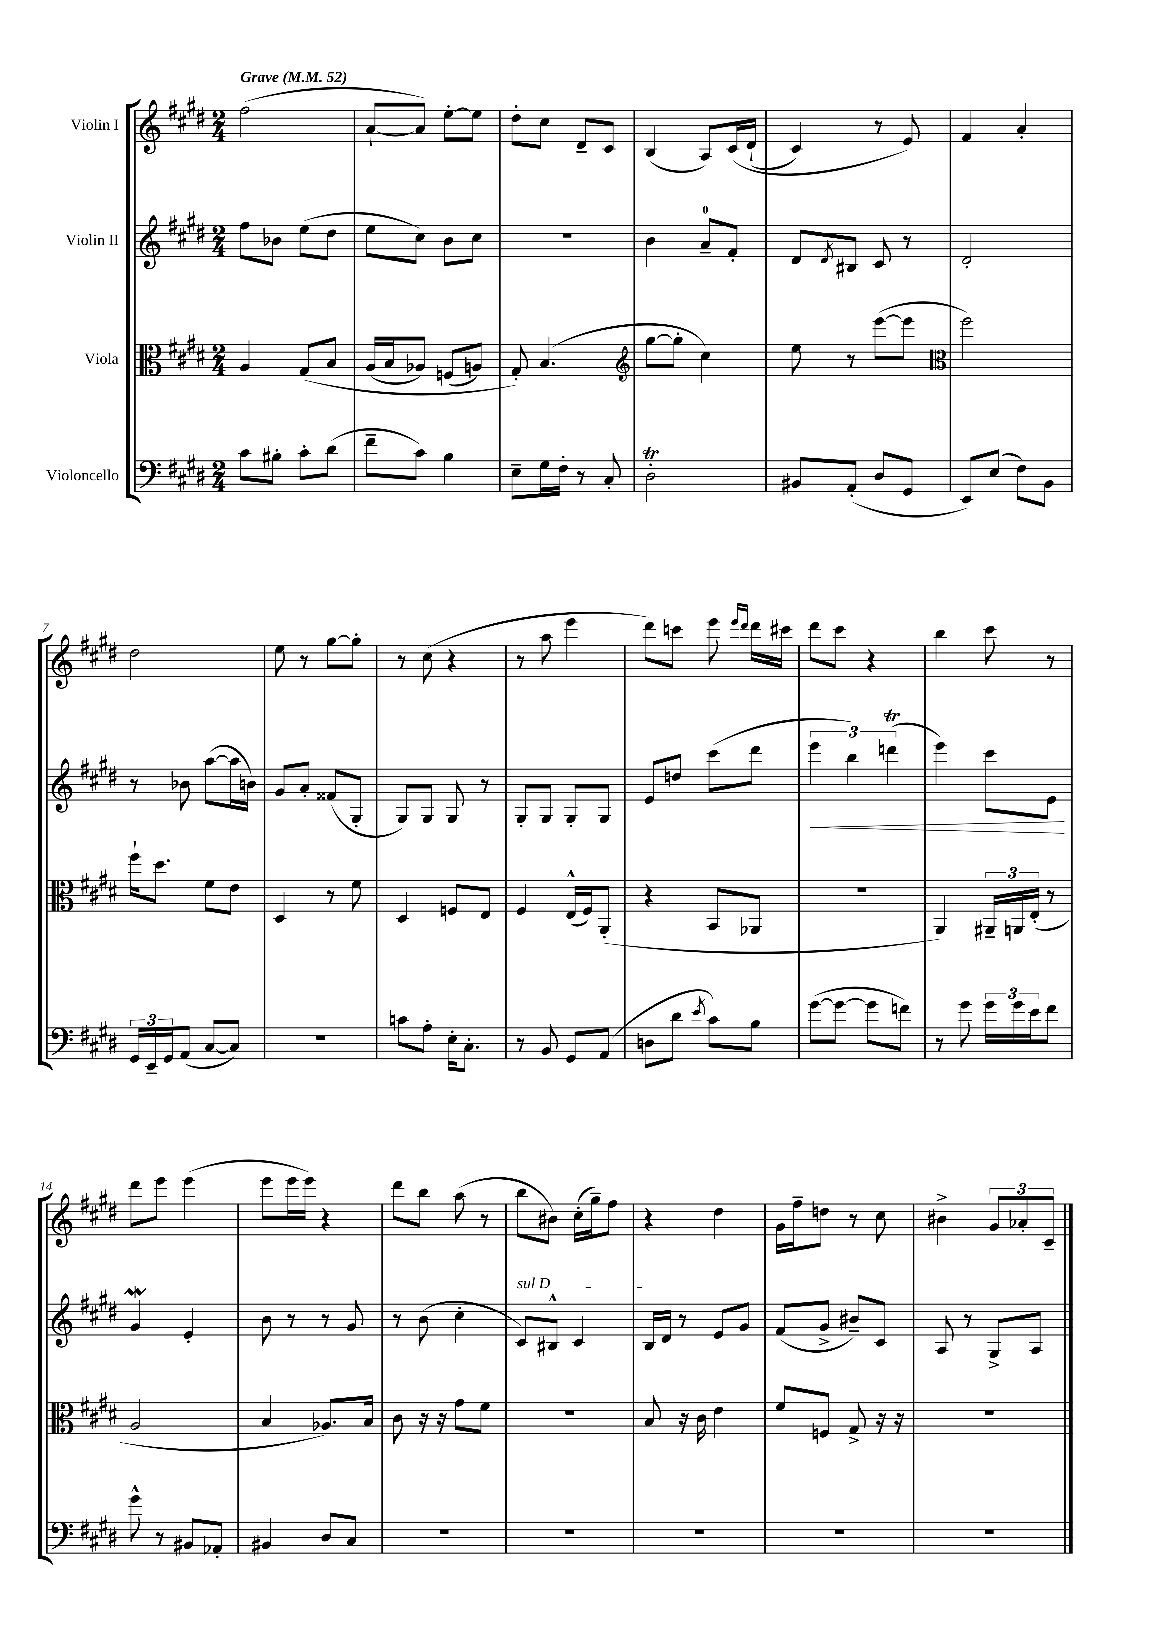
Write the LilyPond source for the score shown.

<<
\new StaffGroup <<
\new Staff = "s0" \with { instrumentName = "Violin I" } {
    \clef treble \key e \major \numericTimeSignature \time 2/4 \tempo "Grave" 4 = 52
    fis''2( |
    a'8~-! a'8) e''8~-. e''8 |
    dis''8-. cis''8 dis'8-- cis'8 |
    b4( a8) cis'16\( dis'16-!( |
    cis'4) r8 e'8\) |
    fis'4 a'4-. |
    dis''2 |
    e''8 r8 gis''8~ gis''8-. |
    r8 cis''8( r4 |
    r8 a''8 e'''4 |
    dis'''8) c'''8 e'''8 \grace { e'''16 dis'''16 } dis'''16 cis'''16 |
    dis'''8 cis'''8 r4 |
    b''4 cis'''8 r8 |
    dis'''8 e'''8 e'''4( |
    e'''8 e'''16 e'''16) r4 |
    dis'''8 b''8 a''8( r8 |
    b''8 bis'8) cis''16-.( gis''16--) fis''8 |
    r4 dis''4 |
    gis'16 fis''16-- d''8 r8 cis''8 |
    bis'4-> \tuplet 3/2 { gis'8 aes'8-. cis'8-- } \bar "|." |
}
\new Staff = "s1" \with { instrumentName = "Violin II" } {
    \clef treble \key e \major \numericTimeSignature \time 2/4
    fis''8 bes'8 e''8( dis''8 |
    e''8 cis''8) b'8 cis''8 |
    r2 |
    b'4 a'8-0-- fis'8-. |
    dis'8 \acciaccatura { dis'8 } bis8 cis'8 r8 |
    dis'2-. |
    r8 bes'8 a''8~( a''16 b'16) |
    gis'8 a'8-. fisis'8( gis8-. |
    gis8) gis8 gis8 r8 |
    gis8-. gis8 gis8-. gis8 |
    e'8 d''8 cis'''8( dis'''8 |
    \tuplet 3/2 { e'''4\< b''4) d'''4\trill( } |
    e'''4) cis'''8 e'8\! |
    gis'4\mordent e'4-. |
    b'8 r8 r8 gis'8 |
    r8 b'8( cis''4-. |
    \once \override TextSpanner.bound-details.left.text = \markup { \italic "sul D" } cis'8\startTextSpan) bis8-^ cis'4 |
    b16 dis'16\stopTextSpan r8 e'8 gis'8 |
    fis'8( gis'8-> bis'8--) cis'8 |
    a8 r8 gis8-> a8 \bar "|." |
}
\new Staff = "s2" \with { instrumentName = "Viola" } {
    \clef alto \key e \major \numericTimeSignature \time 2/4
    a4 gis8\( b8 |
    a16( b16 aes8) f8( a8) |
    gis8-.\) b4.( |
    \clef treble gis''8~ gis''8-. cis''4) |
    e''8 r8 e'''8~( e'''8 |
    \clef alto fis''2) |
    fis''16-! dis''8. fis'8 e'8 |
    dis4 r8 fis'8 |
    dis4 f8 e8 |
    fis4 e16-^( fis16) a,8-.( |
    r4 b,8 aes,8 |
    R2 |
    a,4) \tuplet 3/2 { ais,16-- a,16 e16-.( } r8 |
    a2 |
    b4 aes8.) b16 |
    cis'8 r16 r16 gis'8 fis'8 |
    R2 |
    b8 r16 cis'16 e'4 |
    fis'8 f8 gis8-> r16 r16 |
    R2 \bar "|." |
}
\new Staff = "s3" \with { instrumentName = "Violoncello" } {
    \clef bass \key e \major \numericTimeSignature \time 2/4
    cis'8 bis8-. cis'8-. dis'8( |
    fis'8-- cis'8) b4 |
    e8-- gis16 fis16-. r8 cis8-. |
    dis2-.\trill |
    bis,8 a,8-.( dis8 gis,8 |
    e,8) e8( fis8) b,8 |
    \tuplet 3/2 { gis,16 e,16-- gis,16 } a,8( cis8~ cis8) |
    r2 |
    c'8 a8-. e16-. cis8.-. |
    r8 b,8 gis,8 a,8( |
    d8 dis'8 \acciaccatura { e'8 } cis'8) b8 |
    gis'8~( gis'8~ gis'8 f'8) |
    r8 gis'8 \tuplet 3/2 { gis'16 gis'16 e'16 } fis'8 |
    gis'8-^ r8 bis,8 aes,8-. |
    bis,4 dis8 cis8 |
    R2 |
    R2 |
    R2 |
    R2 |
    R2 \bar "|." |
}
>>
>>
